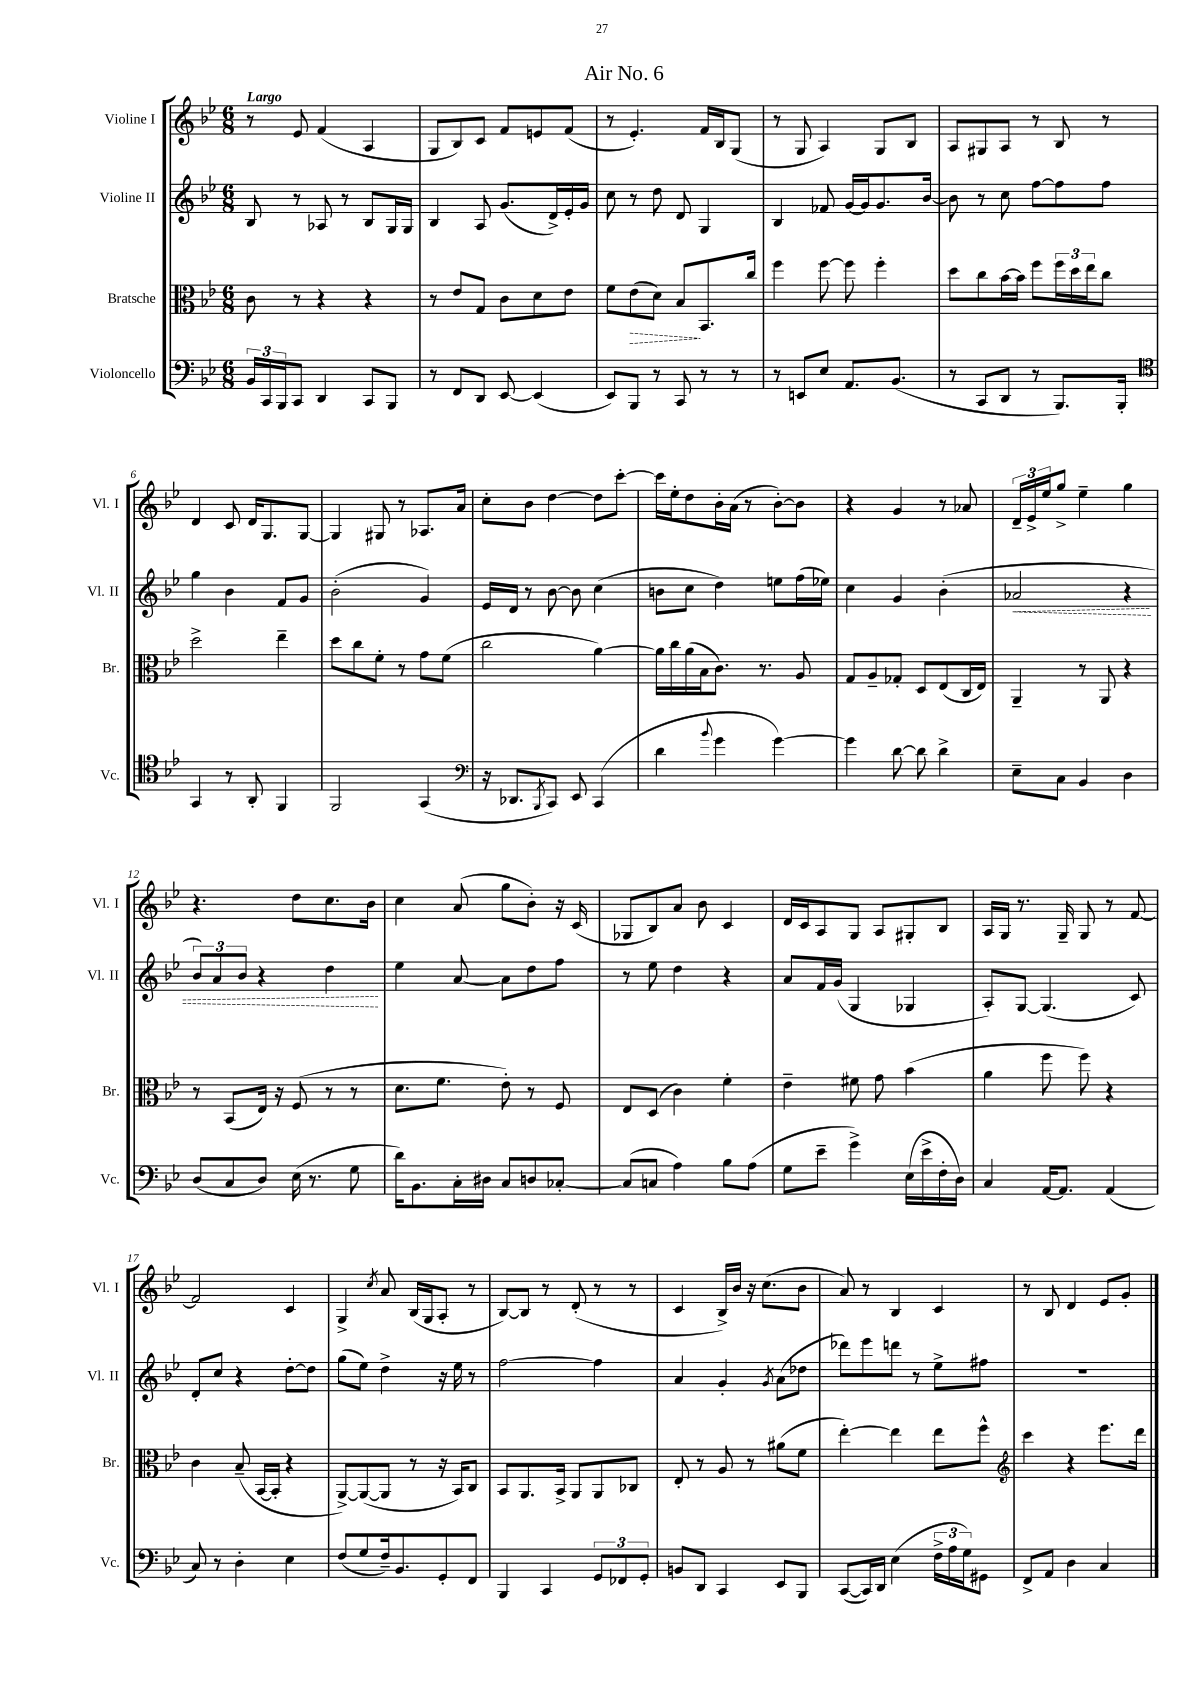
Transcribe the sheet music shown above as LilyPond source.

\header { title = "Air No. 6" }
<<
\new StaffGroup <<
\new Staff = "s0" \with { instrumentName = "Violine I" shortInstrumentName = "Vl. I" } {
    \clef treble \key bes \major \numericTimeSignature \time 6/8 \tempo "Largo"
    r8 ees'8 f'4( a4 |
    g8 bes8) c'8 f'8 e'8 f'8( |
    r8 ees'4.-.) f'16 bes16 g8( |
    r8 g8 a4) g8 bes8 |
    a8 gis8 a8 r8 bes8 r8 |
    d'4 c'8 d'16 g8. g8~ |
    g4 gis8 r8 aes8. a'16 |
    c''8-. bes'8 d''4~ d''8 c'''8~-. |
    c'''16 ees''16-. d''8 bes'16-. a'16( r8 bes'8~-.) bes'8 |
    r4 g'4 r8 aes'8 |
    \tuplet 3/2 { d'16-- ees'16-> ees''16 } g''8-> ees''4-- g''4 |
    r4. d''8 c''8. bes'16 |
    c''4 a'8( g''8 bes'8-.) r16 c'16( |
    ges8 bes8) a'8 bes'8 c'4 |
    d'16 c'16 a8 g8 a8 gis8-. bes8 |
    a16 g16 r8. g16-- g8 r8 f'8~ |
    f'2 c'4 |
    g4-> \acciaccatura { c''8 } a'8 bes16( g16 a8-. r8 |
    bes8~) bes8 r8 d'8-.( r8 r8 |
    c'4 bes16->) bes'16 r16 c''8.( bes'8 |
    a'8) r8 bes4 c'4 |
    r8 bes8 d'4 ees'8 g'8-. \bar "|." |
}
\new Staff = "s1" \with { instrumentName = "Violine II" shortInstrumentName = "Vl. II" } {
    \clef treble \key bes \major \numericTimeSignature \time 6/8
    bes8 r8 aes8 r8 bes8 g16 g16 |
    bes4 a8 g'8.( d'16->) ees'16-. g'16 |
    c''8 r8 d''8 d'8 g4 |
    bes4 fes'8 g'16~ g'16 g'8. bes'16~ |
    bes'8 r8 c''8 f''8~ f''8 f''8 |
    g''4 bes'4 f'8 g'8 |
    bes'2-.( g'4) |
    ees'16 d'16 r8 bes'8~ bes'8 c''4( |
    b'8 c''8 d''4) e''8 f''16( ees''16) |
    c''4 g'4 bes'4-.( |
    \once \override Hairpin.style = #'dashed-line aes'2\< r4 |
    \tuplet 3/2 { bes'8) a'8 bes'8 } r4 d''4\! |
    ees''4 a'8~ a'8 d''8 f''8 |
    r8 ees''8 d''4 r4 |
    a'8 f'16 g'16( g4 ges4 |
    a8-.) g8~ g4.( c'8) |
    d'8-. c''8 r4 d''8~-. d''8 |
    g''8( ees''8) d''4-> r16 ees''16 r8 |
    f''2~ f''4 |
    a'4 g'4-. \acciaccatura { g'8 } a'8( des''8 |
    des'''8) ees'''8 d'''8 r8 ees''8-> fis''8 |
    R2. \bar "|." |
}
\new Staff = "s2" \with { instrumentName = "Bratsche" shortInstrumentName = "Br." } {
    \clef alto \key bes \major \numericTimeSignature \time 6/8
    c'8 r8 r4 r4 |
    r8 ees'8 g8 c'8 d'8 ees'8 |
    f'8 \once \override Hairpin.style = #'dashed-line ees'8\>( d'8) bes8\! bes,8. c''16 |
    f''4 f''8~ f''8 f''4-. |
    d''8 c''8 bes'16~ bes'16 f''8 \tuplet 3/2 { f''16 d''16 ees''16 } c''8 |
    d''2-> ees''4-- |
    d''8 c''8 f'8-. r8 g'8 f'8( |
    c''2 a'4~) |
    a'16 c''16 a'16( bes16 c'8.) r8. a8 |
    g8 a8-- ges8-. d8 ees8( c16 ees16) |
    a,4-- r8 a,8 r4 |
    r8 bes,8( ees16) r16 f8( r8 r8 |
    d'8. f'8. ees'8-.) r8 f8 |
    ees8 d8( c'4) f'4-. |
    ees'4-- fis'8 g'8 bes'4( |
    a'4 f''8 f''8) r4 |
    c'4 bes8--( bes,16~ bes,16-. r4 |
    a,8~->) a,8~( a,8 r8 r16 bes,16) c8 |
    bes,8 a,8. bes,16-> a,8 a,8 ces8 |
    ees8-. r8 a8 r8 ais'8( f'8 |
    ees''4~-.) ees''4 ees''8 f''8-^ |
    \clef treble c'''4 r4 ees'''8. d'''16 \bar "|." |
}
\new Staff = "s3" \with { instrumentName = "Violoncello" shortInstrumentName = "Vc." } {
    \clef bass \key bes \major \numericTimeSignature \time 6/8
    \tuplet 3/2 { bes,16 c,16 bes,,16 } c,8 d,4 c,8 bes,,8 |
    r8 f,8 d,8 ees,8~ ees,4( |
    ees,8) bes,,8 r8 c,8 r8 r8 |
    r8 e,8 ees8 a,8. bes,8.( |
    r8 c,8 d,8 r8 bes,,8.) bes,,16-. |
    \clef tenor g,4 r8 a,8-. f,4 |
    f,2 g,4( |
    \clef bass r16 des,8. \acciaccatura { bes,,8 } c,8) ees,8 c,4( |
    d'4 \appoggiatura { bes'8 } g'4 g'4~) |
    g'4 d'8~ d'8 d'4-> |
    ees8-- c8 bes,4 d4 |
    d8( c8 d8) ees16( r8. g8 |
    d'16) bes,8. c16-. dis16 c8 d8 ces8~-. |
    ces8( c8 a4) bes8 a8( |
    g8 ees'8-- g'4->) ees16( ees'16-> f16-. d16) |
    c4 a,16~ a,8. a,4( |
    c8) r8 d4-. ees4 |
    f8( g8 f16--) bes,8. g,8-. f,8 |
    bes,,4 c,4 \tuplet 3/2 { g,8 fes,8 g,8-. } |
    b,8 d,8 c,4 ees,8 bes,,8 |
    c,8~( c,16) d,16 ees4( \tuplet 3/2 { f16-> a16 g16) } gis,8 |
    f,8-> a,8 d4 c4 \bar "|." |
}
>>
>>
